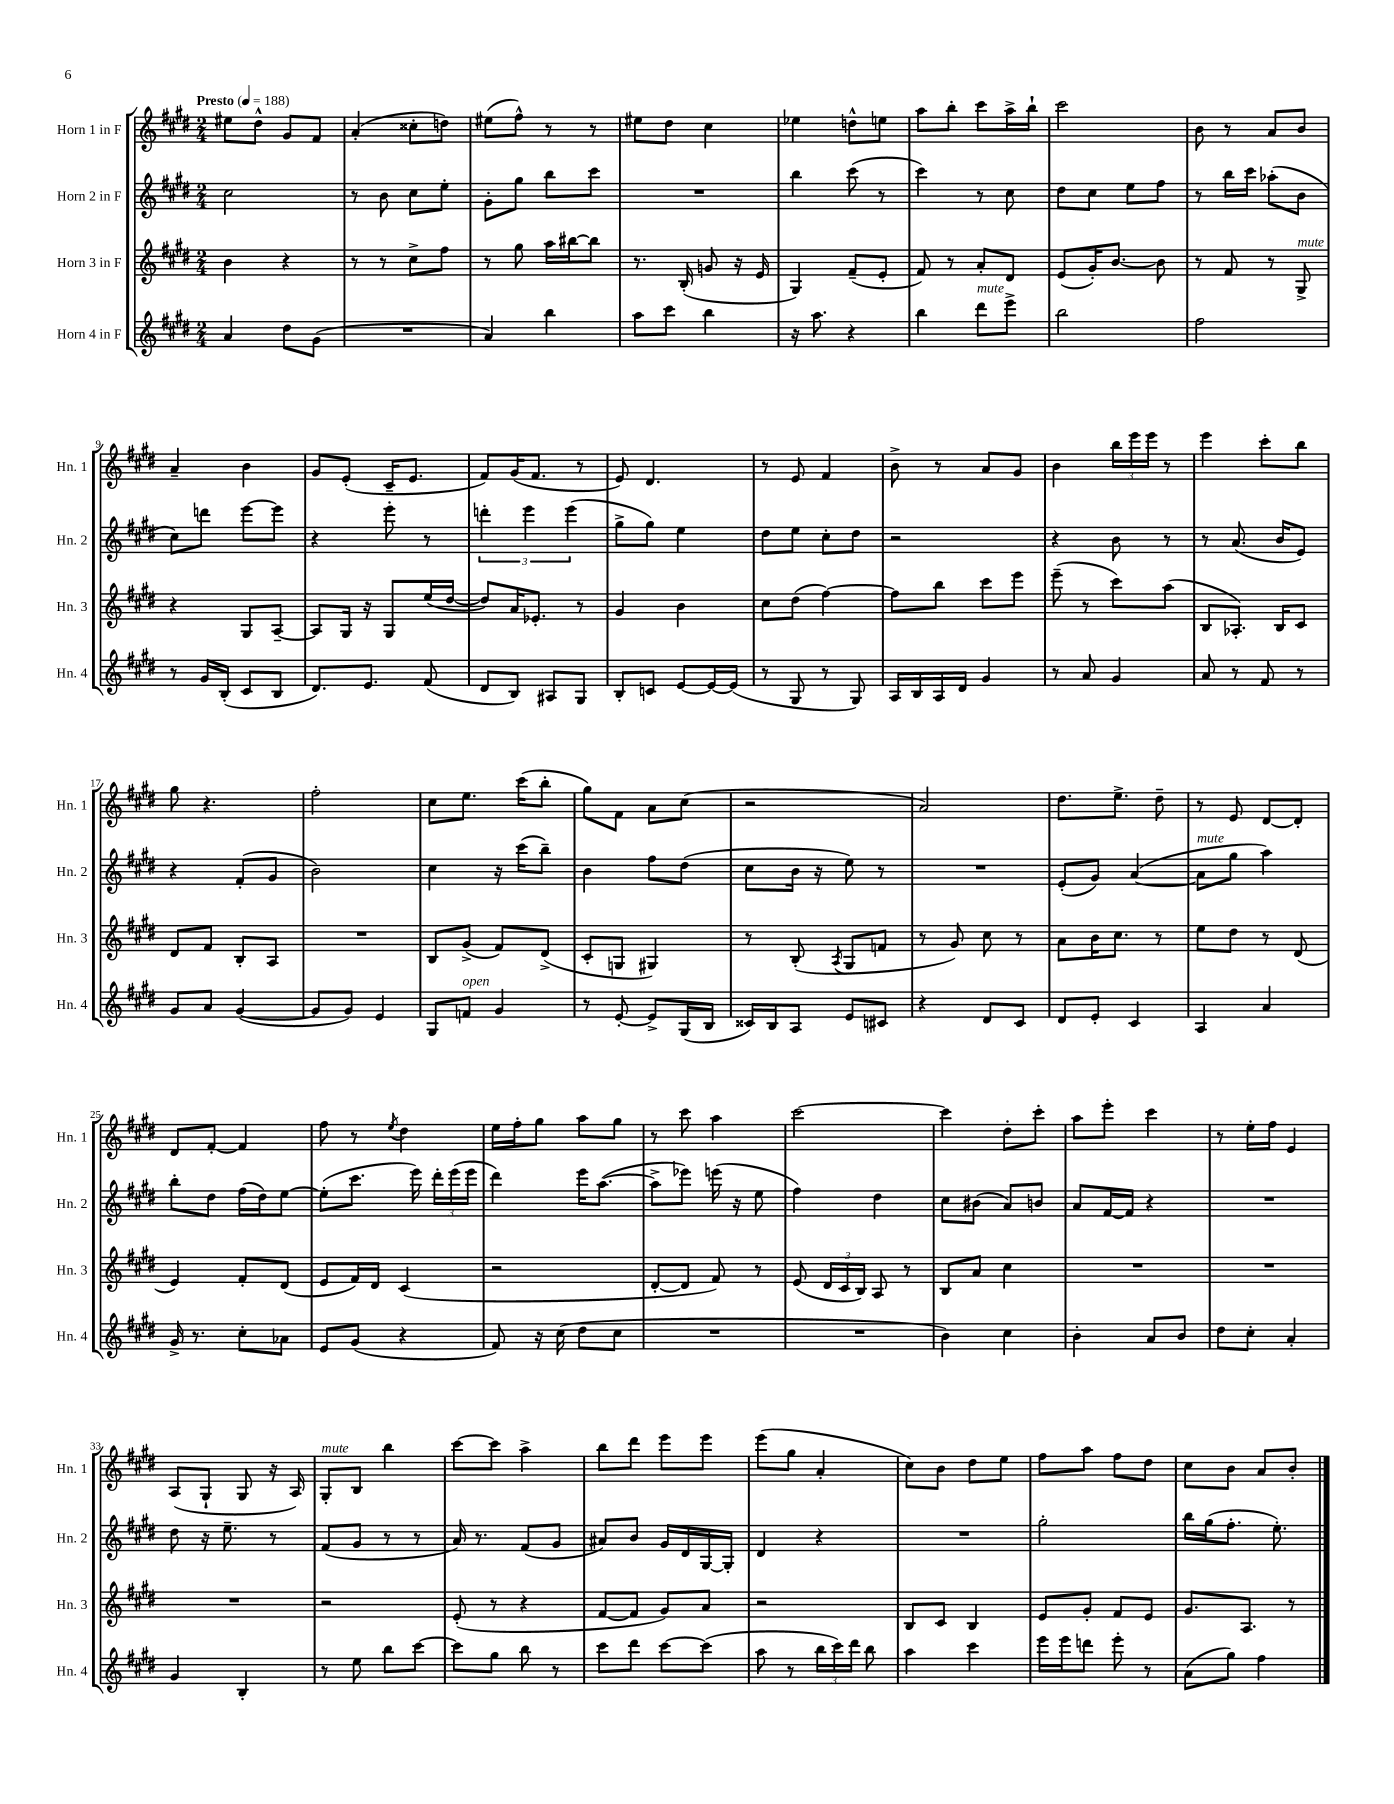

**kern	**kern	**kern	**kern
*staff4	*staff3	*staff2	*staff1
*clefG2	*clefG2	*clefG2	*clefG2
*k[f#c#g#d#]	*k[f#c#g#d#]	*k[f#c#g#d#]	*k[f#c#g#d#]
*M2/4	*M2/4	*M2/4	*M2/4
*MM188	*MM188	*MM188	*MM188
4a	4b	2cc#	8ee#
.	.	.	8dd#^^
8dd#	4r	.	8g#
(8g#	.	.	8f#
=	=	=	=
2r	8r	8r	(4a'
.	8r	8b	.
.	8cc#^	8cc#	8cc##'
.	8ff#	8ee'	8dd)
=	=	=	=
4a)	8r	8g#'	(8ee#
.	8gg#	8gg#	8ff#^^)
4bb	16aa	8bb	8r
.	[16bb#	.	.
.	8bb#]	8ccc#	8r
=	=	=	=
8aa	8.r	2r	8ee#
8ccc#	.	.	8dd#
.	(16B'	.	.
4bb	8g	.	4cc#
.	16r	.	.
.	16e	.	.
=	=	=	=
16r	4G#)	4bb	4ee-
8.aa	.	.	.
4r	(8f#~	(8ccc#	8dd^^
.	8e'	8r	8ee
=	=	=	=
4bb	8f#)	4ccc#)	8aa
.	8r	.	8bb'
8ddd#	8a'	8r	8ccc#
8eee^	8d#	8cc#	16aa^
.	.	.	16bb`
=	=	=	=
2bb	(8e	8dd#	2ccc#
.	16g#')	8cc#	.
.	[8.b	.	.
.	.	8ee	.
.	8b]	8ff#	.
=	=	=	=
2ff#	8r	8r	8b
.	8f#	16bb	8r
.	.	16ccc#	.
.	8r	(8aa-'	8a
.	8G#^	8b	8b
=	=	=	=
8r	4r	8cc#)	4a~
16g#	.	8ddd	.
(16B'	.	.	.
8c#	8G#	[8eee	4b
8B	[8A~	8eee]	.
=	=	=	=
8.d#)	8A]	4r	8g#
.	16G#	.	(8e'
8.e	16r	.	.
.	8G#	8eee'	16c#~
.	.	.	8.e
(8f#	(16ee	8r	.
.	[16dd#	.	.
=	=	=	=
8d#	8dd#])	6ddd'	8f#)
8B)	16a	.	(16g#
.	.	6eee	.
.	8.e-'	.	8.f#
8A#	.	.	.
.	.	(6eee	.
8G#	8r	.	8r
=	=	=	=
8B'	4g#	8gg#^	8e)
8c	.	8gg#)	4.d#
[8e	4b	4ee	.
16e_	.	.	.
(16e]	.	.	.
=	=	=	=
8r	8cc#	8dd#	8r
8G#	(8dd#	8ee	8e
8r	[4ff#)	8cc#'	4f#
8G#)	.	8dd#	.
=	=	=	=
16A	8ff#]	2r	8b^
16B	.	.	.
16A	8bb	.	8r
16d#	.	.	.
4g#	8ccc#	.	8a
.	8eee	.	8g#
=	=	=	=
8r	(8eee~	4r	4b
8a	8r	.	.
4g#	8ccc#)	8b	24bb
.	.	.	24eee
.	.	.	24eee
.	(8aa	8r	8r
=	=	=	=
8a	8B	8r	4eee
8r	8.A-')	(8.a	.
8f#	.	.	8ccc#'
.	16B	16b	.
8r	8c#	8e)	8bb
=	=	=	=
8g#	8d#	4r	8gg#
8a	8f#	.	4.r
([4g#	8B'	(8f#'	.
.	8A	8g#	.
=	=	=	=
8g#]	2r	2b)	2ff#'
8g#)	.	.	.
4e	.	.	.
=	=	=	=
8G#	8B	4cc#	8cc#
8f	(8g#^	.	8.ee
4g#	8f#)	16r	.
.	.	(16ccc#	(16ccc#
.	(8d#^	8bb~)	8bb'
=	=	=	=
8r	8c#'	4b	8gg#)
[8e'	8G	.	8f#
8e^]	4G#)	8ff#	8a
(16G#	.	(8dd#	(8cc#
16B	.	.	.
=	=	=	=
16c##)	8r	8cc#	2r
16B	.	.	.
8A	(8B'	16b	.
.	.	16r	.
.	8qA	.	.
8e	8G#	8ee)	.
8c#	8f	8r	.
=	=	=	=
4r	8r	2r	2a)
.	8g#)	.	.
8d#	8cc#	.	.
8c#	8r	.	.
=	=	=	=
8d#	8a	(8e'	8.dd#
8e'	16b	8g#)	.
.	8.cc#	.	8.ee^
4c#	.	([4a	.
.	8r	.	8dd#~
=	=	=	=
4A	8ee	8a]	8r
.	8dd#	8gg#	8e
4a	8r	4aa)	[8d#
.	(8d#	.	8d#']
=	=	=	=
16g#^	4e)	8bb'	8d#
8.r	.	.	.
.	.	8dd#	[8f#'
8cc#'	8f#'	(16ff#	4f#]
.	.	16dd#)	.
8a-	(8d#	[8ee	.
=	=	=	=
8e	8e	(8ee']	8ff#
(8g#	16f#)	8.ccc#	8r
.	16d#	.	.
.	.	.	8qee
4r	(4c#	.	4dd#
.	.	16eee)	.
.	.	24ddd#'	.
.	.	(24eee	.
.	.	24eee	.
=	=	=	=
8f#)	2r	4ddd#)	16ee
.	.	.	16ff#'
16r	.	.	8gg#
(16cc#	.	.	.
8dd#	.	16eee	8aa
.	.	([8.aa	.
8cc#	.	.	8gg#
=	=	=	=
2r	[8d#'	8aa^]	8r
.	8d#]	8eee-)	8ccc#
.	8f#)	(16eee	4aa
.	.	16r	.
.	8r	8ee	.
=	=	=	=
2r	(8e	4ff#)	[2ccc#
.	24d#	.	.
.	24c#	.	.
.	24B)	.	.
.	8A	4dd#	.
.	8r	.	.
=	=	=	=
4b)	8B	8cc#	4ccc#]
.	8a	(8b#	.
4cc#	4cc#	8a)	8dd#'
.	.	8b	8ccc#'
=	=	=	=
4b'	2r	8a	8aa
.	.	[16f#	8eee'
.	.	16f#]	.
8a	.	4r	4ccc#
8b	.	.	.
=	=	=	=
8dd#	2r	2r	8r
8cc#'	.	.	16ee'
.	.	.	16ff#
4a'	.	.	4e
=	=	=	=
4g#	2r	8dd#	(8A
.	.	16r	8G#`
.	.	8.ee~	.
4B'	.	.	8G#
.	.	8r	16r
.	.	.	16A)
=	=	=	=
8r	2r	(8f#	8G#'
8ee	.	8g#	8B
8bb	.	8r	4bb
[8ccc#	.	8r	.
=	=	=	=
8ccc#]	(8e'	16a)	[8ccc#
.	.	8.r	.
8gg#	8r	.	8ccc#]
8bb	4r	(8f#	4aa^
8r	.	8g#	.
=	=	=	=
8ccc#	[8f#	8a#)	8bb
8ddd#	8f#]	8b	8ddd#
[8ccc#	8g#)	16g#	8eee
.	.	16d#	.
(8ccc#]	8a	[16G#	8eee
.	.	16G#']	.
=	=	=	=
8aa	2r	4d#	(8eee
8r	.	.	8gg#
24bb	.	4r	4a'
24ccc#)	.	.	.
24ddd#	.	.	.
8bb	.	.	.
=	=	=	=
4aa	8B	2r	8cc#)
.	8c#	.	8b
4ccc#	4B	.	8dd#
.	.	.	8ee
=	=	=	=
16eee	8e	2gg#'	8ff#
16eee	.	.	.
8ddd	8g#'	.	8aa
8eee'	8f#	.	8ff#
8r	8e	.	8dd#
=	=	=	=
(8a	8.g#	16bb	8cc#
.	.	(16gg#	.
8gg#)	.	8.ff#'	8b
.	8.A	.	.
4ff#	.	.	8a
.	.	8.ee')	.
.	8r	.	8b'
==	==	==	==
*-	*-	*-	*-
